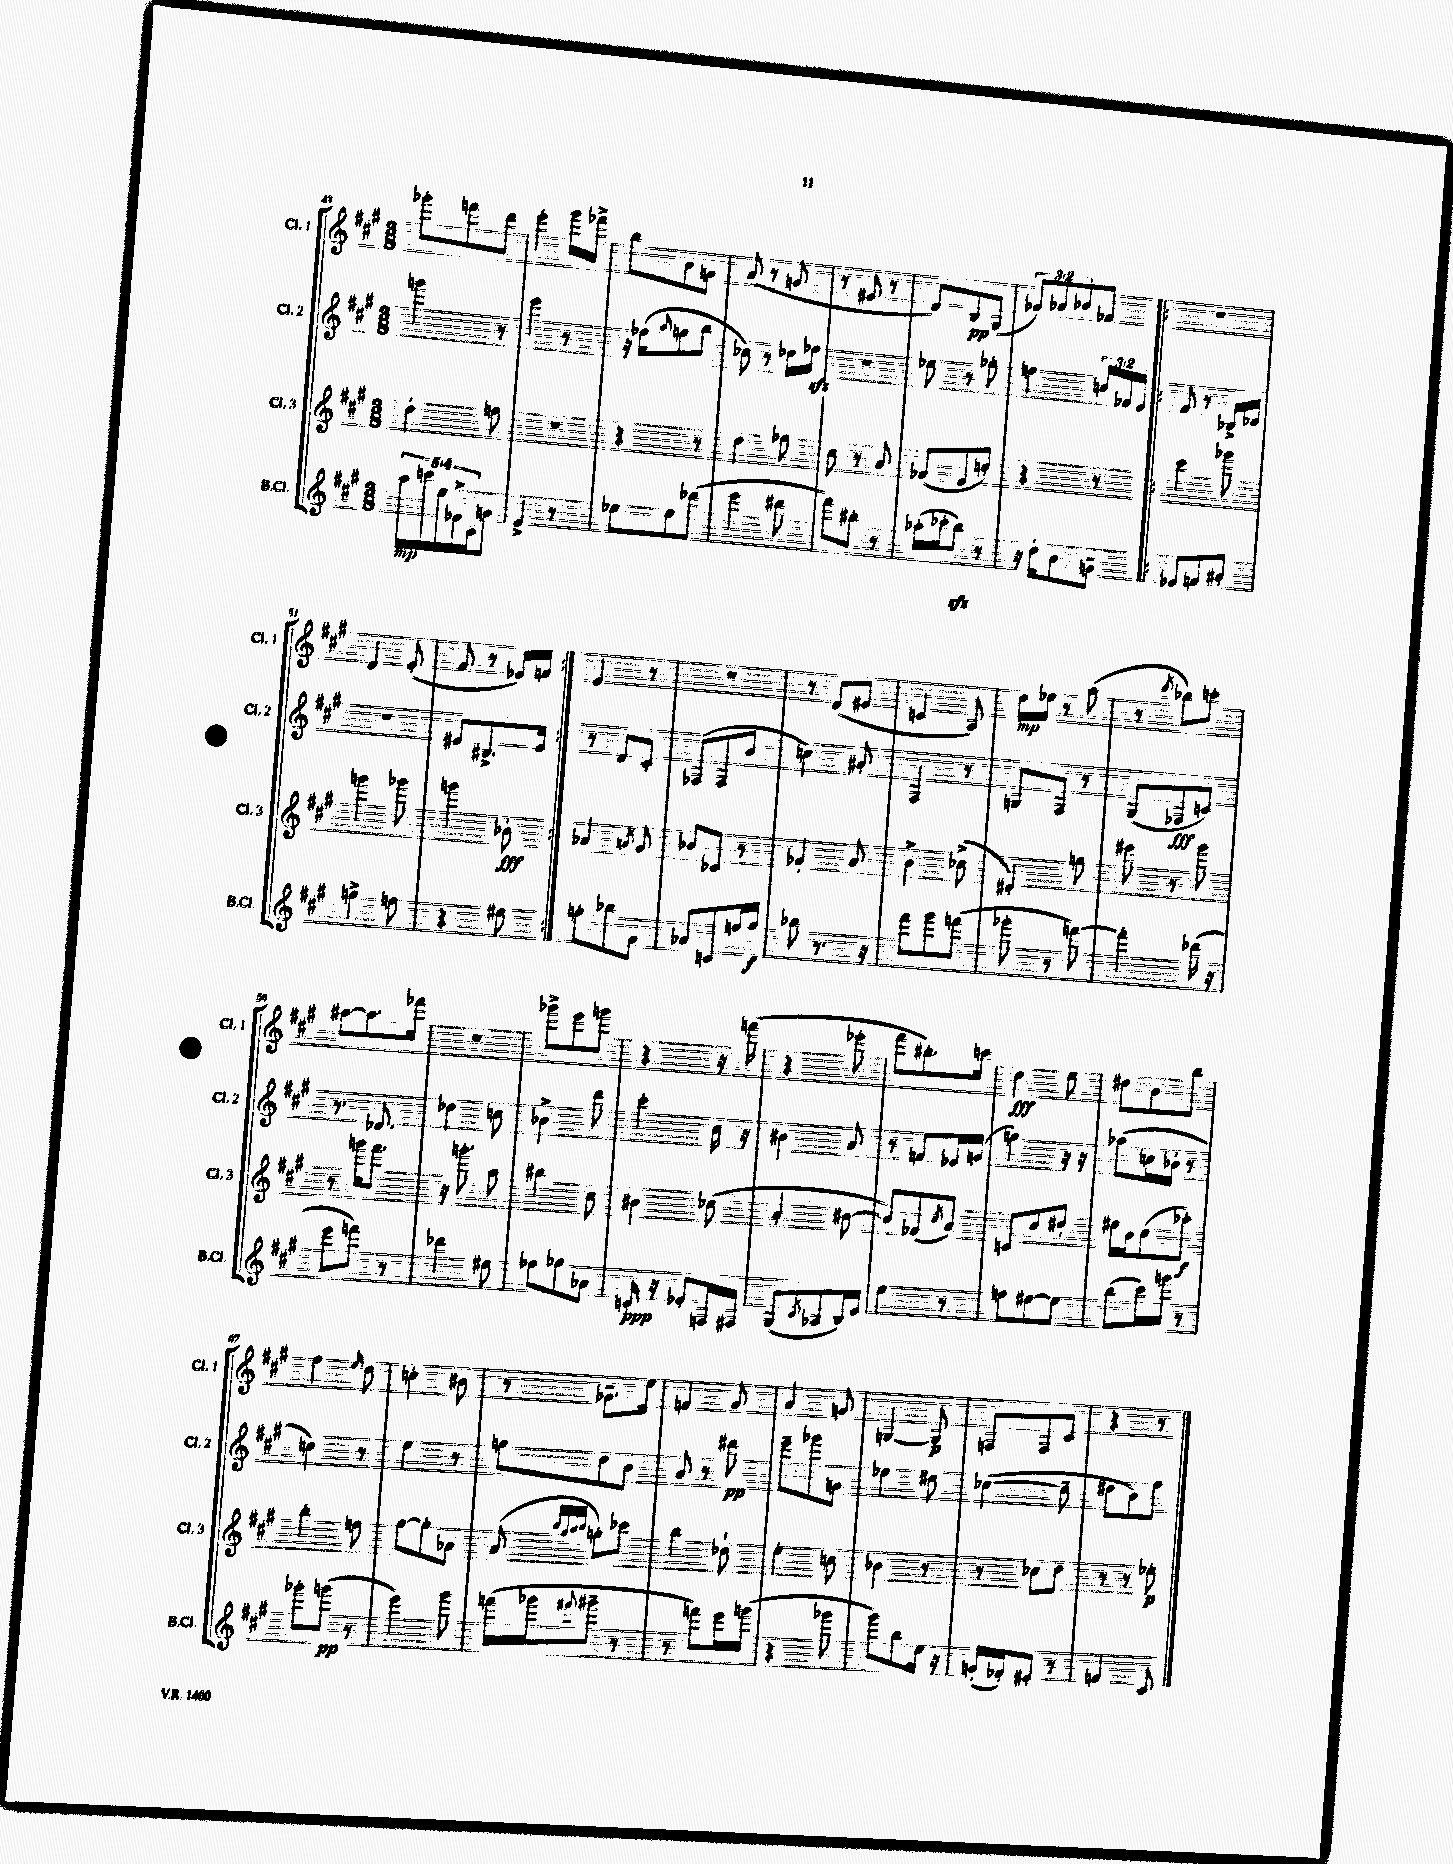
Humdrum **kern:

**kern	**dynam	**kern	**dynam	**kern	**dynam	**kern	**dynam
*part4	*part4	*part3	*part3	*part2	*part2	*part1	*part1
*staff4	*staff4	*staff3	*staff3	*staff2	*staff2	*staff1	*staff1
*I"B.Cl.	*	*I"Cl. 3	*	*I"Cl. 2	*	*I"Cl. 1	*
*I'B.Cl.	*	*I'Cl. 3	*	*I'Cl. 2	*	*I'Cl. 1	*
*clefG2	*	*clefG2	*	*clefG2	*	*clefG2	*
*k[f#c#g#]	*	*k[f#c#g#]	*	*k[f#c#g#]	*	*k[f#c#g#]	*
*M3/8	*	*M3/8	*	*M3/8	*	*M3/8	*
=43	=43	=43	=43	=43	=43	=43	=43
20aa\LL	mp	4dd'\	.	4gggn\	.	8ggg-X'\L	.
20cccn\	.	.	.	.	.	.	.
20ee\	.	.	.	.	.	.	.
.	.	.	.	.	.	8fffn\	.
20e-X^\	.	.	.	.	.	.	.
20A\J	.	.	.	.	.	.	.
8gn\J	.	8ffn\	.	8r	.	8ddd\J	.
=44	=44	=44	=44	=44	=44	=44	=44
4e^/	.	4.r	.	4eee\	.	4eee'\	.
8r	.	.	.	8r	.	16ggg#\LL	.
.	.	.	.	.	.	16fff-X^\JJ	.
=45	=45	=45	=45	=45	=45	=45	=45
8ee-X\L	.	4r	.	16r	.	8bb\L	.
.	.	.	.	(16ff-X\KL	.	.	.
.	.	.	.	16qqaa/	.	.	.
8ee-\	.	.	.	8ggn\	.	8b\	.
(8ddd-X\J	.	8r	.	8bb\J	.	8gn\J	.
=46	=46	=46	=46	=46	=46	=46	=46
4eee\	.	4dd\	.	8cc-X\)	.	(8a/	.
.	.	.	.	8r	.	8r	.
8ddd#X\	.	8ff-X\	.	16dd-X\LL	.	8gn/	.
.	.	.	.	16ff-Xzz\JJ	.	.	.
=47	=47	=47	=47	=47	=47	=47	=47
8fff#\L)	.	8cc#\	.	4.r	.	8r	.
8bb#X'\J	.	8r	.	.	.	8e#X/	.
8r	.	8a/	.	.	.	8r	.
=48	=48	=48	=48	=48	=48	=48	=48
(16aa-X'\LL	.	(8f-X/L	.	8ee-X\	.	8d/L)	.
16ccc-X'\J	.	.	.	.	.	.	.
8bbzz\J)	.	8e/	.	8r	.	8B/	pp
8r	.	8ccn'/J)	.	8gg-X'\	.	(8G#/J	.
=49	=49	=49	=49	=49	=49	=49	=49
16r	.	4r	.	4ffn\	.	12g-X/L)	.
16dd'\KL	.	.	.	.	.	.	.
.	.	.	.	.	.	12a-X/	.
8b\	.	.	.	.	.	.	.
.	.	.	.	.	.	12b-X/	.
8gn~\J	.	8r	.	24ccn/LL	.	8f-X/J	.
.	.	.	.	24f-X/	.	.	.
.	.	.	.	24e/JJ	.	.	.
=50!|:	=50!|:	=50!|:	=50!|:	=50!|:	=50!|:	=50!|:	=50!|:
8e-X/L	.	4ccc#\	.	8f#/	.	4.r	.
8fn/	.	.	.	8r	.	.	.
8a#X'/J	.	8ggg-X\	.	16B-X^/LL	.	.	.
.	.	.	.	16d-X/JJ	.	.	.
!!LO:LB:g=z
=51	=51	=51	=51	=51	=51	=51	=51
4ggn^\	.	4gggn\	.	4.r	.	4d/	.
8ffn\	.	8ggg-X\	.	.	.	(8e'/	.
=52	=52	=52	=52	=52	=52	=52	=52
4r	.	4gggn\	.	8e#X/L	.	8f#/	.
.	.	.	.	8.B#X^/	.	8r	.
8ee#X\	.	8b-X'\	fff	.	.	16e-X/LL)	.
.	.	.	.	16e#/Jk	.	16fn/JJ	.
=53:|!	=53:|!	=53:|!	=53:|!	=53:|!	=53:|!	=53:|!	=53:|!
8ggn'\L	.	4a-X/	.	8r	.	4e/	.
8bb-X\	.	.	.	8d/L	.	.	.
.	.	8qan/	.	.	.	.	.
8g#\J	.	8g#/	.	8c#'/J	.	8r	.
=54	=54	=54	=54	=54	=54	=54	=54
8a-X/L	.	8b-X/L	.	(8F-X/L	.	4.r	.
8cn/	.	8c-X/J	.	8F-/	.	.	.
16ffn/L	.	8r	.	8b/J	.	.	.
16gg#/JJ	f	.	.	.	.	.	.
=55	=55	=55	=55	=55	=55	=55	=55
8bb-X\	.	4g-X'/	.	4ccn\)	.	8r	.
8.r	.	.	.	.	.	(8d/L	.
.	.	8a/	.	8a#X'/	.	8e#X/J	.
16r	.	.	.	.	.	.	.
=56	=56	=56	=56	=56	=56	=56	=56
8fff#\L	.	4b^\	.	4F#/	.	4cn/	.
8ggg#\	.	.	.	.	.	.	.
(8fffn\J	.	(8cc-X^\	.	8r	.	8A/)	.
=57	=57	=57	=57	=57	=57	=57	=57
8ggg-X'\	.	4d#X'/)	.	8Gn/L	.	16dd\LL	mp
.	.	.	.	.	.	16ee-X\JJ	.
8r	.	.	.	8F#/J	.	8r	.
[8fffn\)	.	8ggn\	.	8r	.	(8aa\	.
=58	=58	=58	=58	=58	=58	=58	=58
4fff'\]	.	8eee#X\	.	(8G#/L	.	8r	.
.	.	.	.	.	.	8qddd/	.
.	.	8r	.	8F-X/	fff	8bb-X\L)	.
(16ddd-X\	.	8ggg#\	.	8cn/J)	.	8cccn'\J	.
16r	.	.	.	.	.	.	.
!!LO:LB:g=z
=59	=59	=59	=59	=59	=59	=59	=59
8eee\L	.	8r	.	8.r	.	[8aa#X\L	.
8fffn\J)	.	16gggn\KL	.	.	.	8.aa#\]	.
.	.	8.fff#\J	.	8.d-X/	.	.	.
8r	.	.	.	.	.	.	.
.	.	.	.	.	.	16fff-X\Jk	.
=60	=60	=60	=60	=60	=60	=60	=60
4ddd-X\	.	16r	.	4dd-X\	.	4.r	.
.	.	8.gggn'\	.	.	.	.	.
8ee#X\	.	8aa\	.	8ccn\	.	.	.
=61	=61	=61	=61	=61	=61	=61	=61
8ff-X\L	.	4bb#X\	.	4b-X^\	.	8ggg-X^\L	.
8gg-X\	.	.	.	.	.	8eee\	.
8a-X\J	.	8cc#\	.	8ddd\	.	8gggn\J	.
=62	=62	=62	=62	=62	=62	=62	=62
16cn'/	ppp	4b#X\	.	4ccc#'\	.	4r	.
16r	.	.	.	.	.	.	.
8e-X'/L	.	.	.	.	.	.	.
16Fn/L	.	(8cc-X\	.	16cc#\	.	16r	.
16F#X/JJ	.	.	.	16r	.	(16fffn\	.
=63	=63	=63	=63	=63	=63	=63	=63
(8G#/L	.	4a'/	.	4b#X\	.	4r	.
8qc#/	.	.	.	.	.	.	.
8A-X/	.	.	.	.	.	.	.
16B/L)	.	[8b#X\	.	8a/	.	8eee-X'\	.
16e/JJ	.	.	.	.	.	.	.
=64	=64	=64	=64	=64	=64	=64	=64
4ee\	.	8b#/L])	.	8r	.	8fff#\L	.
.	.	(8f-X/	.	8fn/L	.	8.bb#X'\)	.
.	.	8qcc#/	.	.	.	.	.
8r	.	8a/J)	.	16e-X/L	.	.	.
.	.	.	.	(16gn/JJ	.	16cccn\Jk	.
=65	=65	=65	=65	=65	=65	=65	=65
8ffn\L	.	8cn/L	.	4ggn\)	.	4dd\	fff
[8ee#X\	.	8cc#/	.	.	.	.	.
8ee#\J]	.	8dd#X'/J	.	16r	.	8ee\	.
.	.	.	.	16r	.	.	.
=66	=66	=66	=66	=66	=66	=66	=66
(8bb\L	.	16ee#X\LL	.	(8aa-X\L	.	8dd#X\L	.
.	.	16b\J	.	.	.	.	.
16ccc#\L)	.	(8cc#\	.	16ccn\L	.	8b\	.
16gggn\JJ	.	.	.	16b-X'\JJ	.	.	.
8r	.	8aa-X'\J)	f	8r	.	8bb\J	.
!!LO:LB:g=z
=67	=67	=67	=67	=67	=67	=67	=67
8ggg-X'\L	.	4bb'\	.	4ccn\)	.	4ff#\	.
(8gggn\J	pp	.	.	.	.	.	.
.	.	.	.	.	.	16qqee/	.
8r	.	8ffn\	.	8r	.	8dd\	.
=68	=68	=68	=68	=68	=68	=68	=68
4eee\)	.	[8gg#\L	.	4ee\	.	4ccn'\	.
.	.	8gg#'\]	.	.	.	.	.
8ggg#\	.	8a-X\J	.	8r	.	8b#X\	.
=69	=69	=69	=69	=69	=69	=69	=69
(16fffn\LL	.	(8a/	.	8ggn\L	.	8r	.
16ggg-X\J	.	.	.	.	.	.	.
.	.	32qqbb/LLL	.	.	.	.	.
.	.	32qqgg#/	.	.	.	.	.
.	.	32qqaa/	.	.	.	.	.
8qqfff#X/	.	32qqbb/JJJ	.	.	.	.	.
8ggg#X~\J	.	8ggn'\L)	.	8dd\	.	8.g-X~\L	.
8r	.	8ccc-X\J	.	8b\J	.	.	.
.	.	.	.	.	.	16ee\Jk	.
=70	=70	=70	=70	=70	=70	=70	=70
8r	.	4bb\	.	8a/	.	4fn/	.
8fffn\L)	.	.	.	8r	.	.	.
16eee\L	.	8dd-X`\	.	8ddd#X\	pp	8g#/	.
(16gggn\JJ	.	.	.	.	.	.	.
=71	=71	=71	=71	=71	=71	=71	=71
4r	.	4ee'\	.	8eee~\L	.	4a/	.
.	.	.	.	8ggg-X\	.	.	.
8ggg-X\	.	8ccn\	.	8gn\J	.	8gn/	.
=72	=72	=72	=72	=72	=72	=72	=72
8ggg#\L)	.	4b-X\	.	4ee-X\	.	[4Gn/	.
8bb\	.	.	.	.	.	.	.
16ee\Jk	.	8r	.	8dd#X\	.	8G/]	p
16r	.	.	.	.	.	.	.
=73	=73	=73	=73	=73	=73	=73	=73
(16gn'/LL	.	8r	.	([4cc-X\	.	8Fn/L	.
16f-X'/J)	.	.	.	.	.	.	.
8e#X'/J	.	8cc-X\L	.	.	.	8F/	.
8r	.	8dd\J	.	8cc-~\]	.	8c#/J	.
=74	=74	=74	=74	=74	=74	=74	=74
4fn/	.	8r	.	8dd#X\L	.	4r	.
.	.	8r	.	8b\)	.	.	.
8c#/	.	8ee-X'\	p	8ff#\J	.	8r	.
==	==	==	==	==	==	==	==
*-	*-	*-	*-	*-	*-	*-	*-
